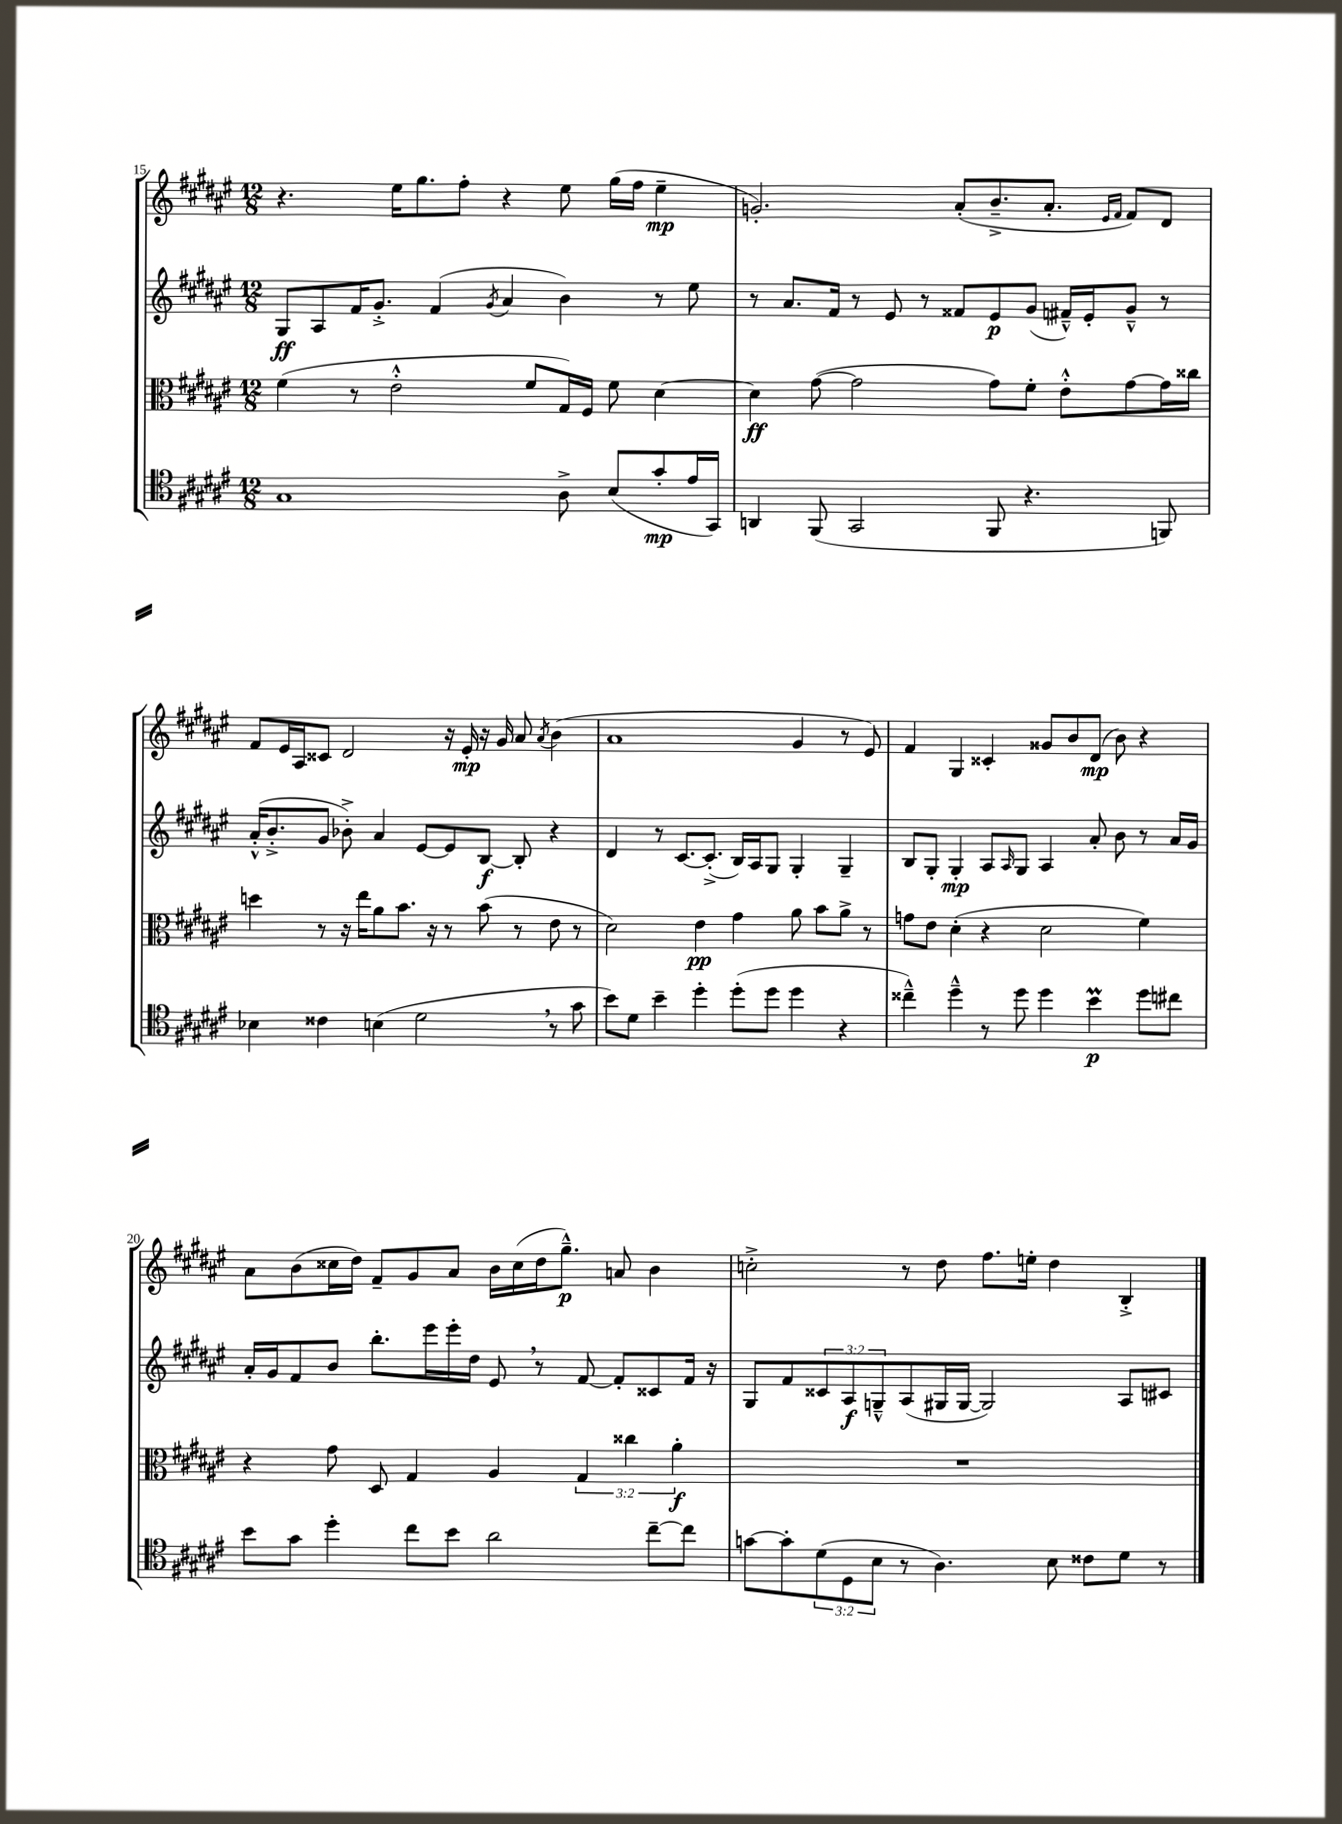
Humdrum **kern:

**kern	**kern	**kern	**kern
*staff4	*staff3	*staff2	*staff1
*clefC4	*clefC3	*clefG2	*clefG2
*k[f#c#g#d#a#e#]	*k[f#c#g#d#a#e#]	*k[f#c#g#d#a#e#]	*k[f#c#g#d#a#e#]
*M12/8	*M12/8	*M12/8	*M12/8
1G#	(4f#\	8G#/L	4.r
.	.	8A#/	.
.	8r	16f#/K	.
.	.	8.g#'^/J	.
.	2e#'^^\	.	16ee#\LK
.	.	.	8.gg#\
.	.	(4f#/	.
.	.	.	8ff#'\J
.	.	8qg#/	.
.	.	4a#/	4r
.	8f#/L	.	.
8A#^\	16G#/L)	4b\)	8ee#\
.	16F#/JJ	.	.
(8B/L	8f#\	.	(16gg#\LL
.	.	.	16ff#\JJ
8g#'/	[4d#\	8r	4ee#~\
16e#/L	.	8ee#\	.
16GG#/JJ)	.	.	.
=	=	=	=
4AA/	4d#\]	8r	2.g'/)
.	.	8.a#/L	.
(8FF#/	([8g#\	.	.
.	.	16f#/Jk	.
2GG#/	2g#\]	8r	.
.	.	8e#/	.
.	.	8r	.
.	.	8f##/L	(8a#'/L
8FF#/	8g#\L)	8e#/	8.b~^/
4.r	8f#'\J	(8g#/J	.
.	.	.	8.a#'/J
.	8e#'^^\L	16f#~^^/LL)	.
.	.	16e#'/J	.
.	.	.	16qqe#/LL
.	.	.	16qqf#/JJ
.	[8g#\	8g#~^^/J	8f#/L)
8FF/)	16g#\]L	8r	8d#/J
.	16cc##\JJ	.	.
=	=	=	=
4B-\	4dd\	(16a#'^^/LK	8f#/L
.	.	8.b'^/	.
.	.	.	16e#/L
.	.	.	16A#/J
4c##\	8r	8g#/J	8c##/J
.	16r	8b-'^\)	2d#/
.	16ee#\LK	.	.
(4B\	8a#\	4a#/	.
.	8.b\J	.	.
2d#\	.	[8e#/L	.
.	16r	.	.
.	8r	8e#/]	16r
.	.	.	16e#'/
.	(8b\	[8B/J	16r
.	.	.	16g#/
.	8r	8B'/]	8a#/
.	.	.	8qa#/
8r	8e#\	4r	(4b\
8g#\	8r	.	.
=	=	=	=
8b\L)	2d#\)	4d#/	1a#
8d#\J	.	.	.
4b~\	.	8r	.
.	.	[8.c#/L	.
4dd#'\	4e#\	.	.
.	.	(8.c#'^/]J	.
(8dd#'\L	4g#\	16B/LL)	.
.	.	16A#/J	.
8dd#\J	.	8G#/J	.
4dd#\	8a#\	4G#'/	4g#/
.	8b\L	.	.
4r	8a#^\J	4G#~/	8r
.	8r	.	8e#/)
=	=	=	=
4cc##~^^\)	8g\L	8B/L	4f#/
.	8e#\J	8G#'/J	.
4dd#~^^\	(4d#'\	4G#'/	4G#/
8r	4r	8A#/L	4c##'/
.	.	16qqA#/	.
8dd#\	.	8G#/J	.
4dd#\	2d#\	4A#/	8g##/L
.	.	.	8b/
4b\	.	8a#'/	(8d#/J
.	.	8b\	8b\)
8dd#\L	4f#\)	8r	4r
8cc#\J	.	16a#/LL	.
.	.	16g#/JJ	.
=	=	=	=
8b\L	4r	16a#'/LL	8a#\L
.	.	16g#/J	.
8g#\J	.	8f#/	(8b\
4dd#'\	8g#\	8b/J	16cc##\L
.	.	.	16dd#\JJ)
.	8D#/	8.bb'\L	8f#~/L
8cc#\L	4G#/	.	8g#/
.	.	16eee#\L	.
8b\J	.	16eee#'\	8a#/J
.	.	16dd#\JJ	.
2a#\	4A#/	8e#/	16b\LL
.	.	.	(16cc##\
.	.	8r	16dd#\J
.	.	.	8.gg#~^^\J)
.	6G#/	[8f#/	.
.	.	8f#'/]L	8a/
.	6cc##\	.	.
[8cc#~\L	.	8c##/	4b\
.	6a#'\	.	.
8cc#\]J	.	16f#/Jk	.
.	.	16r	.
=	=	=	=
[8g\L	1.r	8G#/L	2cc'^\
8g'\]	.	8f#/	.
(12d#\	.	12c##/	.
12D#\	.	12A#/	.
12B\J	.	12G~^^/	.
8r	.	(8A#/	8r
4.A#\)	.	16G#/L	8dd#\
.	.	[16G#/JJ	.
.	.	2G#/])	8.ff#\L
.	.	.	16ee'\Jk
8B\	.	.	4dd#\
8c##\L	.	.	.
8d#\J	.	8A#/L	4B'^/
8r	.	8c#/J	.
==	==	==	==
*-	*-	*-	*-
